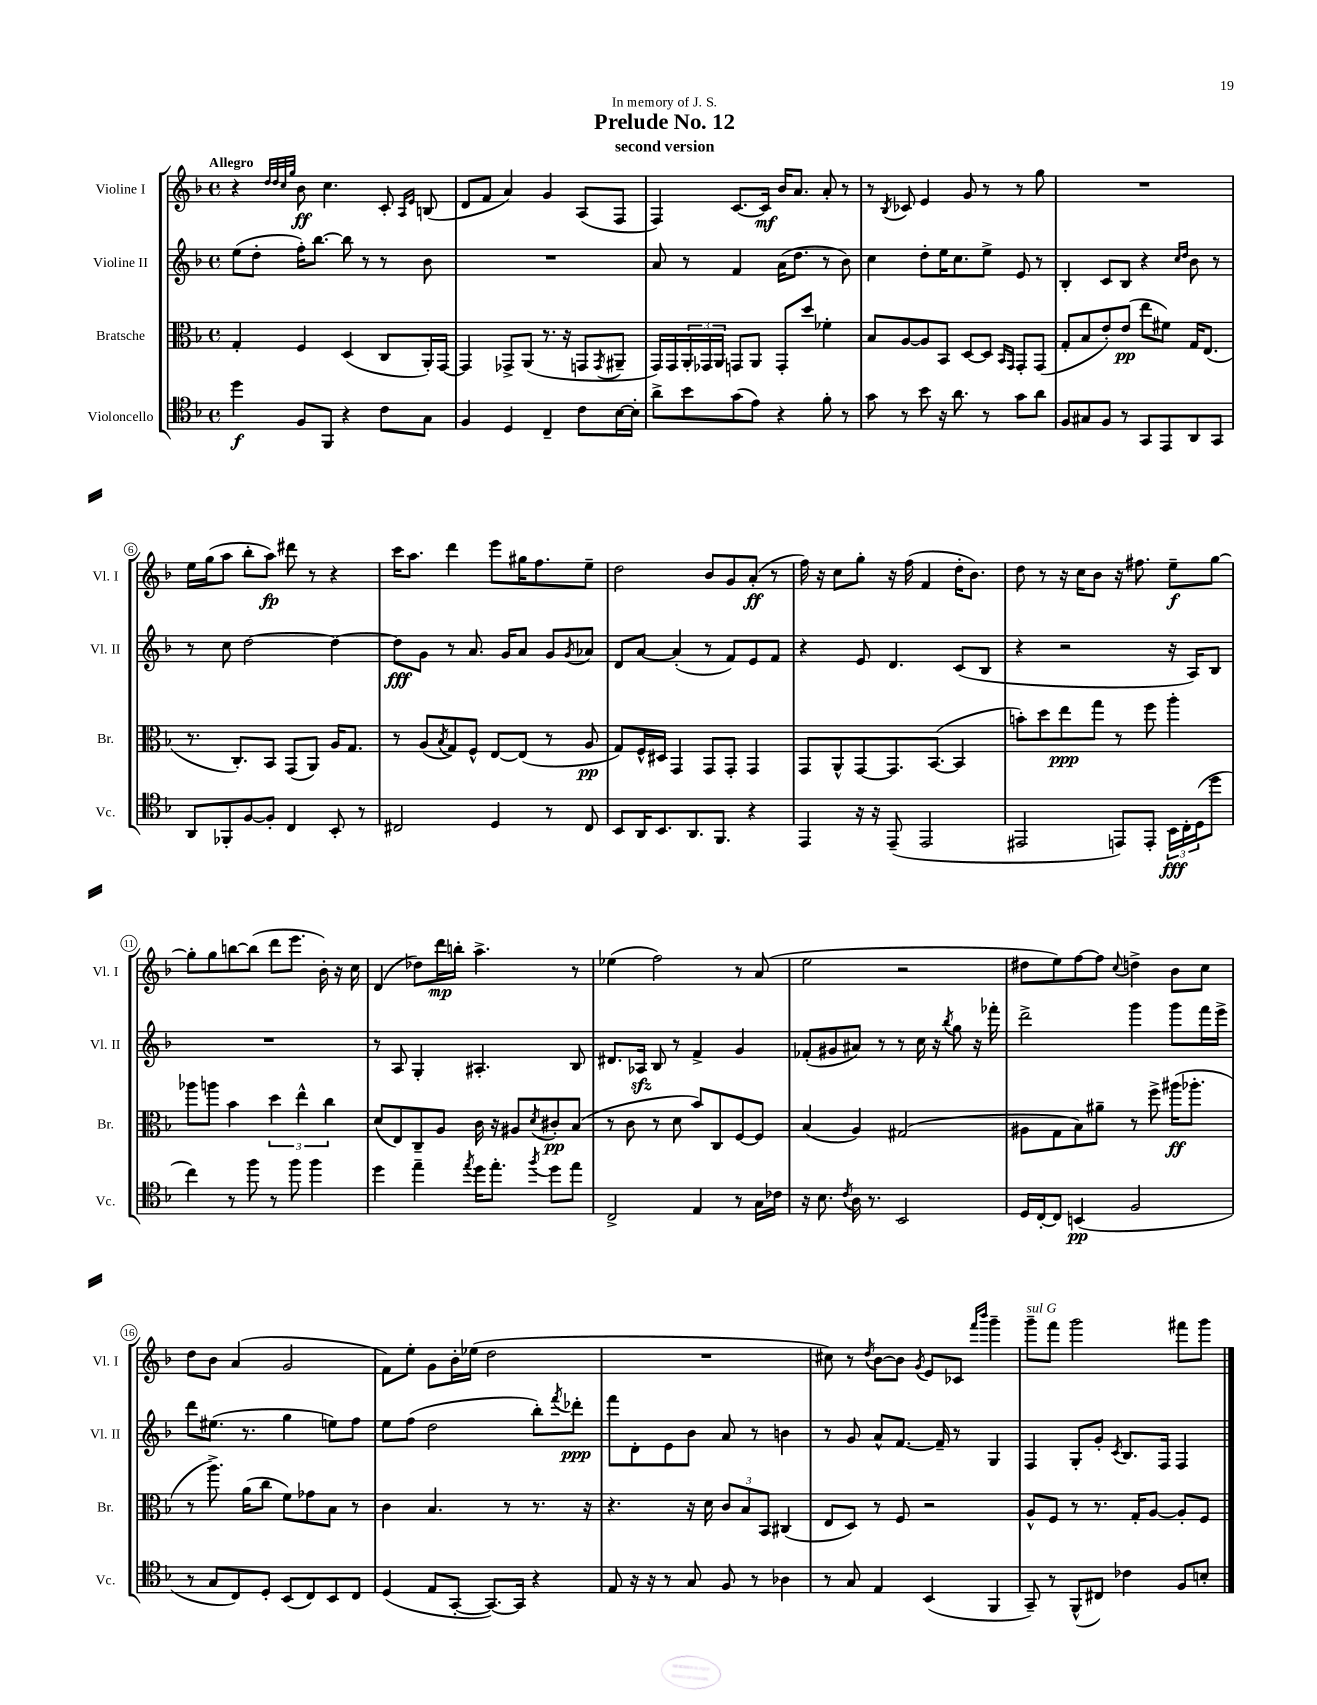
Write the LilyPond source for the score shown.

\header { title = "Prelude No. 12" subtitle = "second version" dedication = "In memory of J. S." }
<<
\new StaffGroup <<
\new Staff = "s0" \with { instrumentName = "Violine I" shortInstrumentName = "Vl. I" } {
    \clef treble \key f \major \defaultTimeSignature \time 4/4 \tempo "Allegro"
    r4 \grace { d''32 d''32 c''32 g''32 } bes'8\ff c''4. c'8-. \grace { a16 e'16 } b8( |
    d'8 f'8 a'4) g'4 a8( f8 |
    f4) c'8.~ c'16\mf bes'16 a'8. a'8-. r8 |
    r8 \acciaccatura { bes8 } ces'8 e'4 g'8 r8 r8 g''8 |
    R1 |
    e''16 g''16( a''8 bes''8-. a''8\fp) dis'''8 r8 r4 |
    c'''16 a''8. d'''4 e'''8 gis''16 f''8. e''8-- |
    d''2 bes'8 g'8 a'8-.\ff( r8 |
    f''16) r16 c''8 g''8-. r16 f''16( f'4 d''16-. bes'8.) |
    d''8 r8 r16 c''16 bes'8 r16 fis''8. e''8--\f g''8~ |
    g''8-. g''8 b''8~ b''8( d'''8 e'''8. bes'16-.) r16 c''16 |
    d'4( des''8) d'''16\mp b''16-. a''4.-> r8 |
    ees''4( f''2) r8 a'8( |
    e''2 r2 |
    dis''8 e''8) f''8~ f''8 \appoggiatura { c''8 } d''4-> bes'8 c''8 |
    d''8 bes'8 a'4( g'2 |
    f'8) e''8-. g'8 bes'16-. ees''16( d''2 |
    R1 |
    cis''8) r8 \acciaccatura { d''8 } bes'8~ bes'8 \acciaccatura { g'8 } e'8 ces'8 \grace { f'''16 bes'''16 } g'''4-- |
    g'''8--^\markup { \italic "sul G" } f'''8 g'''2 fis'''8 g'''8 \bar "|." |
}
\new Staff = "s1" \with { instrumentName = "Violine II" shortInstrumentName = "Vl. II" } {
    \clef treble \key f \major \defaultTimeSignature \time 4/4
    e''8( d''8-. f''16-.) bes''8.~ bes''8 r8 r8 bes'8 |
    R1 |
    a'8 r8 f'4 a'16( d''8. r8 bes'8) |
    c''4 d''8-. e''16 c''8. e''8-> e'8 r8 |
    bes4-. c'8 bes8 r4 \grace { c''16 d''16 } bes'8 r8 |
    r8 c''8 d''2~ d''4~ |
    d''8\fff g'8 r8 a'8. g'16 a'8 g'8 \acciaccatura { g'8 } aes'8 |
    d'8 a'8~ a'4-.( r8 f'8) e'8 f'8 |
    r4 e'8 d'4. c'8( bes8 |
    r4 r2 r16 a16) bes8 |
    R1 |
    r8 a8 g4-. ais4.-. bes8 |
    dis'8. aes16\sfz bes8 r8 f'4-> g'4 |
    fes'8-.( gis'8 ais'8) r8 r8 c''16 r16 \acciaccatura { bes''8 } g''8 r16 fes'''16-. |
    d'''2-> g'''4 g'''8 f'''16 e'''16-> |
    d'''8 eis''8.( r8. g''4 e''8) f''8 |
    e''8 f''8( d''2 bes''8-.) \acciaccatura { f'''8 } des'''8-.\ppp |
    f'''8 d'8-. e'8 bes'8 a'8 r8 b'4 |
    r8 g'8 a'8-^ f'8.~ f'16-- r8 g4 |
    f4 g8-. g'8-. \acciaccatura { c'8 } bes8. f16 f4 \bar "|." |
}
\new Staff = "s2" \with { instrumentName = "Bratsche" shortInstrumentName = "Br." } {
    \clef alto \key f \major \defaultTimeSignature \time 4/4
    g4-. f4 d4( c8 a,16-.) g,16~ |
    g,4 ges,8-> a,8( r8. r16 g,8 \acciaccatura { g,8 } ais,8-- |
    g,16) g,16 \tuplet 3/2 { a,16-. ges,16 a,16 } g,8 a,8 g,8-. d''8 fes'4-. |
    bes8 a8~ a8 bes,8 d8~ d8 \grace { bes,16 g,16 } g,8-. g,8( |
    g8-. bes8 e'8-.) e'8\pp( e''8 fis'8) g16 e8.( |
    r8. c8.-.) bes,8 g,8( a,8) a16 g8. |
    r8 a8( \acciaccatura { bes8 } g8) f8-^ e8~ e8( r8 a8\pp |
    g8) f16-^ dis16 g,4 g,8 g,8-. g,4 |
    g,8 a,8-^ g,8~ g,8. bes,8.~( bes,4 |
    b'8-.) d''8 e''8\ppp g''8 r8 f''8 a''4-. |
    aes''8 a''8 bes'4 \tuplet 3/2 { d''4 e''4-^ c''4 } |
    d'8( e8) c8-- a8 c'16 r16 ais8 \acciaccatura { d'8 } cis'8-.\pp bes8( |
    r8 c'8 r8 d'8 bes'8) c8 f8~ f8 |
    bes4( a4) gis2( |
    ais8 g8 bes8) ais'8-- r8 f''8-> ais''16\ff( aes''8.-. |
    r8 a''8.->) a'16( c''8 f'8) ges'8 bes8 r8 |
    c'4 bes4. r8 r8. r16 |
    r4. r16 d'16 \tuplet 3/2 { c'8 bes8 bes,8 } cis4( |
    e8 d8) r8 f8 r2 |
    a8-^ f8 r8 r8. g16-. a8~ a8-. f8 \bar "|." |
}
\new Staff = "s3" \with { instrumentName = "Violoncello" shortInstrumentName = "Vc." } {
    \clef tenor \key f \major \defaultTimeSignature \time 4/4
    d''4\f f8 f,8 r4 c'8 g8 |
    f4 d4 c4-- c'8 bes16~ bes16-. |
    a'8-> bes'8 g'8( e'8) r4 f'8-. r8 |
    g'8 r8 bes'8 r16 a'8. r8 g'8 a'8 |
    f8 gis8 f8 r8 g,8 e,8 a,8 g,8 |
    a,8 fes,8-. f8~ f8-. c4 bes,8-. r8 |
    cis2 d4 r8 cis8 |
    bes,8 a,16 bes,8. a,8. f,8. r4 |
    e,4 r16 r16 e,8--( e,2 |
    eis,2 e,8) e,8-. \tuplet 3/2 { bes,16\fff c16-. d16( } d''8 |
    c''4) r8 f''8 r8 f''8 f''4 |
    d''4 e''4-- \acciaccatura { e''8 } d''16 e''8.-. \acciaccatura { f''8 } d''8 e''8 |
    c2-> e4 r8 g16 ces'16 |
    r16 bes8. \acciaccatura { c'8 } a16 r8. bes,2 |
    d16 c16~-. c8 b,4\pp( f2 |
    r8 g8 c8) d8-. bes,8( c8) bes,8 c8 |
    d4( e8 g,8~-. g,8.~) g,16 r4 |
    e8 r16 r16 r8 g8 f8 r8 aes4 |
    r8 g8 e4 bes,4( f,4 |
    g,8--) r8 f,8-^( cis8) ces'4 f8 b8-. \bar "|." |
}
>>
>>
\layout { \context { \Score \override BarNumber.stencil = #(make-stencil-circler 0.1 0.3 ly:text-interface::print) } }
